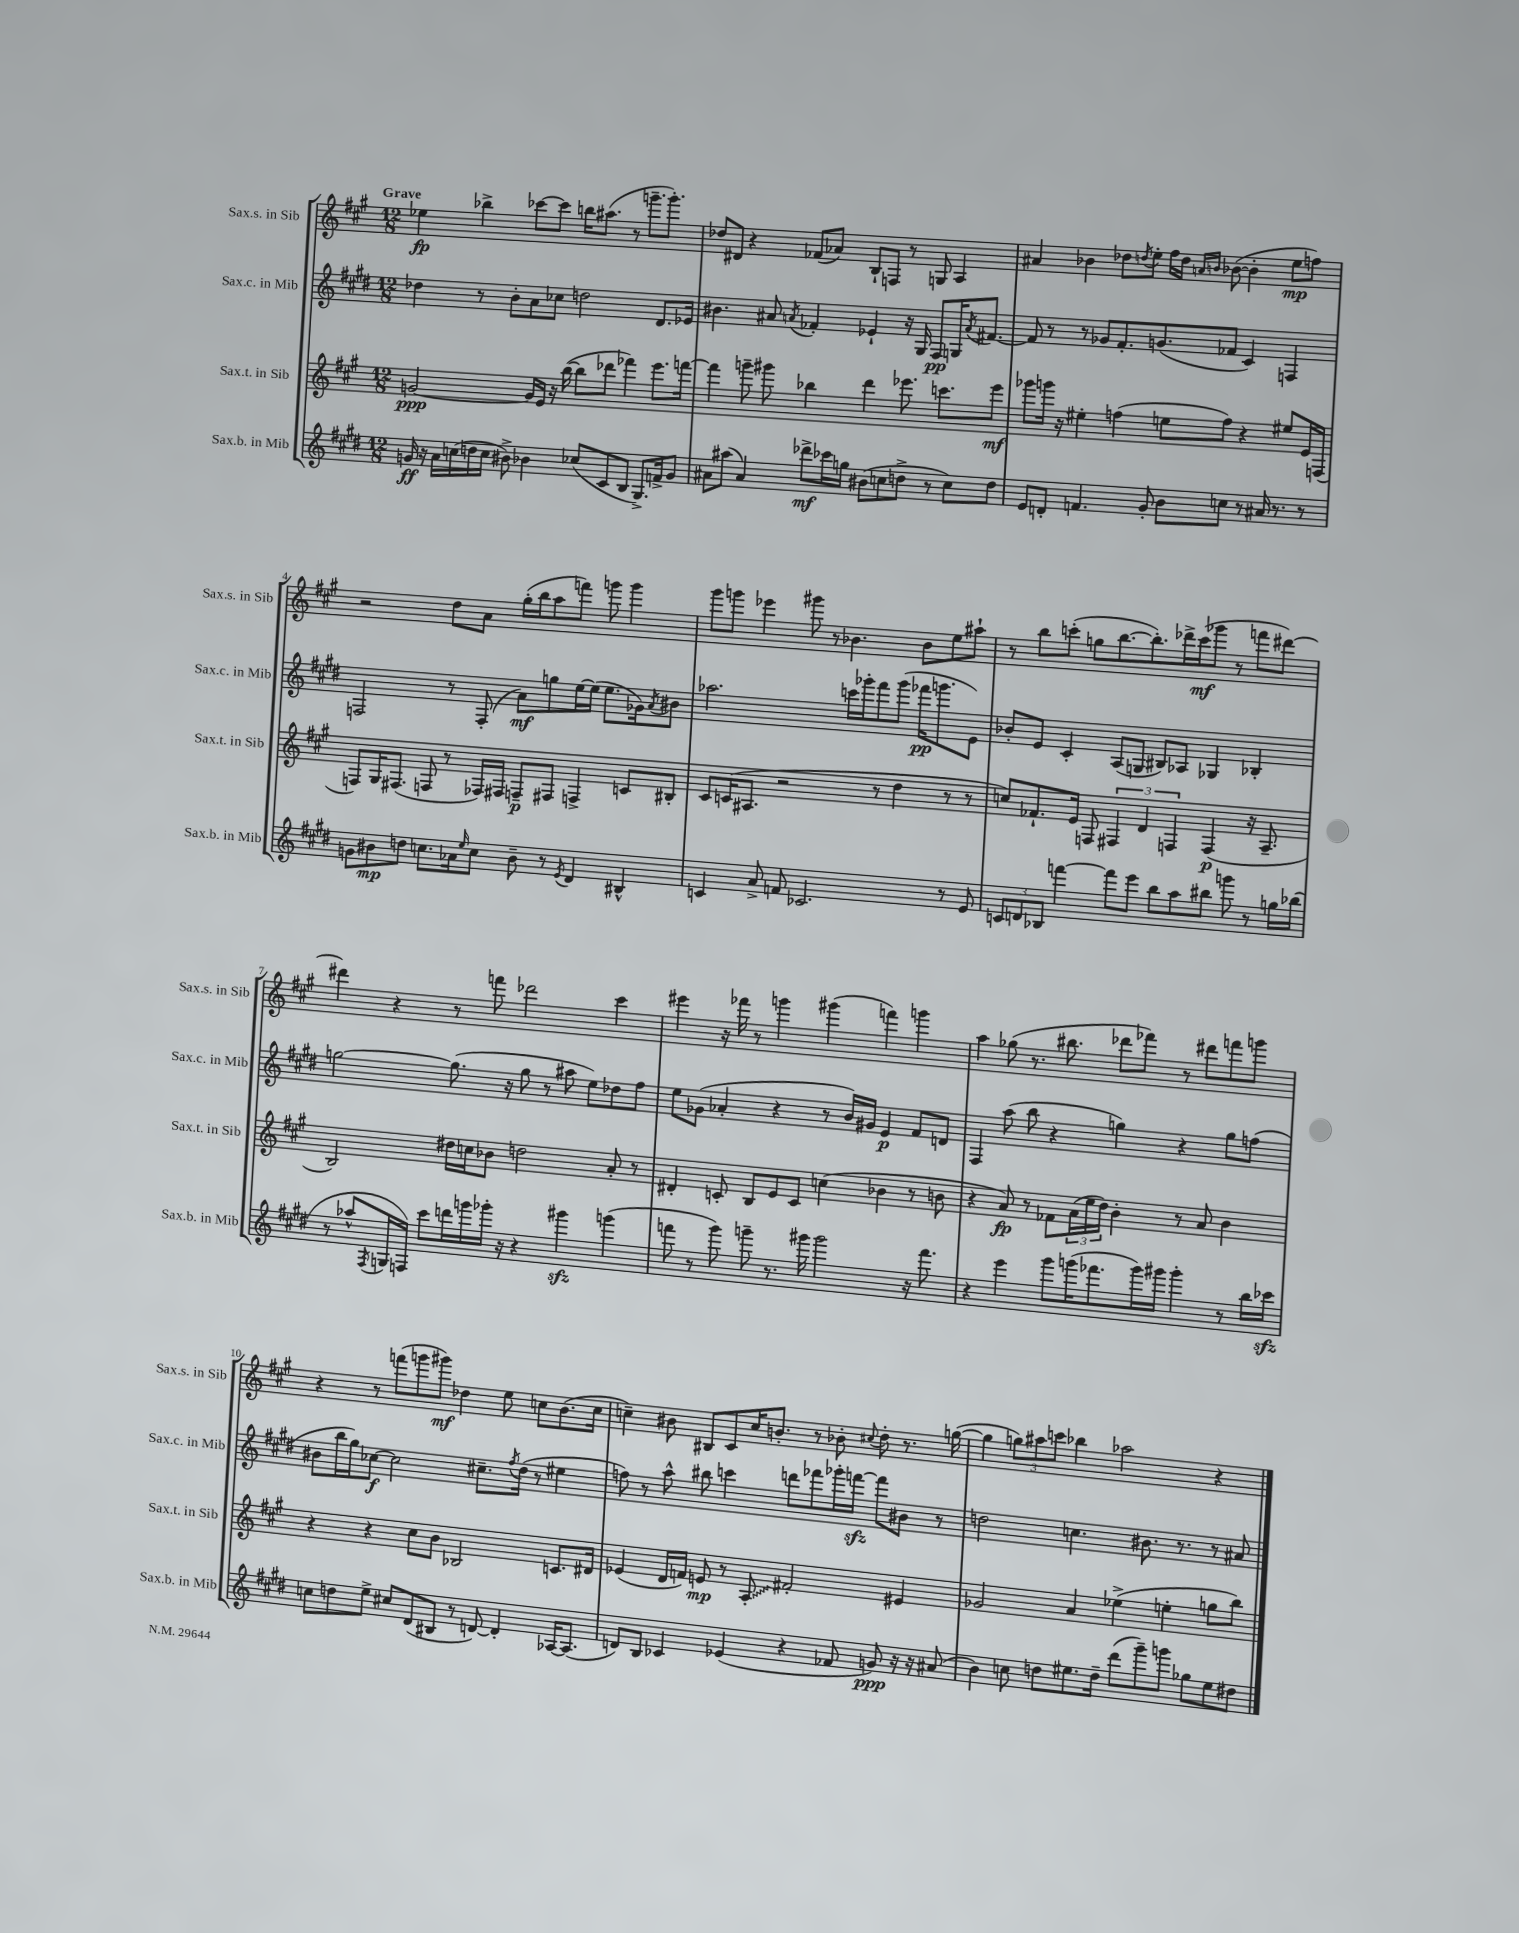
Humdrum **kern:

**kern	**kern	**kern	**kern
*staff4	*staff3	*staff2	*staff1
*clefG2	*clefG2	*clefG2	*clefG2
*k[f#c#g#d#]	*k[f#c#g#]	*k[f#c#g#d#]	*k[f#c#g#]
*M12/8	*M12/8	*M12/8	*M12/8
16g/	[2g/	4dd-\	4ee-\
16r	.	.	.
16a\LL	.	.	.
(16cc\	.	.	.
16dd\	.	8r	4bb-^\
16cc\JJ	.	.	.
8b#^\)	.	8b'\L	.
4b-\	16g/]LL	8a\	[8ccc-\L
.	16e/JJ	.	.
.	16r	8cc-\J	8ccc-\]J
.	([16bb\	.	.
(8cc-/L	8bb\]L	2dd\	16bb\LK
.	.	.	(8.aa#\J
8c#/	8ddd-\J	.	.
8B/J	4fff-\)	.	8r
8.G#^/L)	.	.	8.ggg~\L
.	8.eee\L	8.d#/L	.
16f^/k	.	.	8.ggg'\J)
8g/J	.	.	.
.	[16fff\Jk	16e-/Jk	.
=	=	=	=
8a#\L	4fff\]	4.b#\	8dd-/L
(8aa#\J	.	.	8d#/J
4a#/)	8ggg~\	.	4r
.	8ggg#\	8a#/	.
.	.	8qa/	.
8ddd-^\L	4bb-\	4f-'/	(8f-/L
16ccc-\L	.	.	8a-/J)
16gg\JJ	.	.	.
(8b#\L	4ddd\	4e-`/	8B`/L
8cc\	.	.	8F/J
8dd^\J	8.eee-\	16r	8r
.	.	16G#/	.
8r	.	8F#/L	8G/
.	8.ccc\L	.	.
8cc\L)	.	16G/K	4A/
.	.	8qa/	.
.	.	[8.f#/J	.
8dd\J	8eee-\J	.	.
=	=	=	=
8e/L	8ggg-\L	8f#/]	4a#/
8d'/J	16ggg\Jk	8r	.
.	16r	.	.
4.f/	4ee#'\	8r	4b-\
.	.	8g-/L	.
.	(4ff\	8.f#'/	8dd-\L
.	.	.	8qdd/
8g#'/	.	.	8ee'\J
.	.	(8.g/	.
8b\L	8ee\L	.	16ff#\LL
.	.	.	16dd\JJ
.	.	.	16qqa/LL
.	.	.	16qqb/JJ
8cc\J	8ff\J)	8f-/J	([8b-\
8r	4r	4c#/)	4b-'\]
16a#/	.	.	.
8.r	.	.	.
.	8ee#/L	4F/	8ee\L
8r	16e/L	.	8ff\J)
.	(16F/JJ	.	.
=	=	=	=
8g\L	8F/L)	2F/	2r
8b#\	16G#/K	.	.
.	(8.F#/J	.	.
8dd\J	.	.	.
8.cc\L	8F/	.	.
.	8r	8r	8dd\L
16a-\k	.	.	.
16qqee/	.	.	.
8cc\J	16F-/LL)	(8F'/	8a\J
.	16F#/JJ	.	.
8b#~\	8F~/L	8a\L)	(16gg#'\LL
.	.	.	16bb\J
8r	8F#/J	8gg\	8aa\
8qe/	.	.	.
4d#/	4F^/	[16ee\L	8fff\J)
.	.	(16ee\]JJ	.
.	.	8.ee\L	8ggg\
4B#^^/	8c/L	.	4ggg\
.	.	16g-\k)	.
.	.	8qa/	.
.	8B#'/J	8b#\J	.
=	=	=	=
4c/	8c#/L	2.aa-\	8ggg#\L
.	(16c/K	.	8ggg\J
.	8.A#/J	.	.
8a^/	.	.	4eee-\
8f/	2r	.	.
2.c-/	.	.	8ggg#\
.	.	.	8r
.	.	16ccc\LL	4.b-\
.	.	16ggg-'\J	.
.	8r	8fff#\	.
.	4dd\	(8ggg-\J	.
.	.	16fff-\LK	8b-\L
.	.	8.ggg\	.
8r	8r	.	8ee\
8e/	8r	8e\J)	8aa#`\J
=	=	=	=
12c/L	8cc/L)	8b-'/L	8r
12d/	.	.	.
.	8.f-`/	8e/J	8bb\L
12B-/J	.	.	.
[4fff\	.	4c#'/	(8ccc'\J
.	16e/Jk	.	.
.	8F/	.	8gg\L
8fff\]L	6F#/	(8A/L	[8.bb\
8eee\J	.	8G/J	.
.	6d/	.	.
.	.	.	8.bb'\])
8bb\L	.	8B#/L)	.
.	6F/	.	.
8aa\	.	8A-/J	16ddd-^\L
.	.	.	(16ccc\J
8bb#\J	(4F/	4G-/	8ggg-\J
8ggg\	.	.	8r
8r	16r	4B-'/	8fff\L
.	8.A~/	.	.
16gg\LL	.	.	[8ddd#\J)
(16bb-\JJ	.	.	.
=	=	=	=
8r	2B/)	[2gg\	4ddd#\]
8aa-^^/L	.	.	.
8qF#/	.	.	.
16G/L	.	.	4r
16F/JJ)	.	.	.
8ccc#\L	.	.	.
16ddd\L	16dd#\LL	(8.gg\]	8r
16ggg\	16cc\J	.	.
16ggg-'\JJ	8b-\J	.	8fff\
16r	.	16r	.
4r	2dd\	8gg\	2ddd-\
.	.	8r	.
4ggg#\	.	8aa#\	.
.	.	8ee\L)	.
(4ggg\	8a'/	8dd-\	4ccc#\
.	8r	8ff#\J	.
=	=	=	=
8fff\	4d#'/	8ee\L	4eee#\
8r	.	(8g-\J	.
8ggg#\)	8c'/	4a-'/	16r
.	.	.	16fff-\
8ggg~\	8B/L	.	8r
8.r	8e/	4r	4ggg\
.	8c/J	.	.
16ggg#\	.	.	.
2ggg#\	(4cc\	8r	(4ggg#\
.	.	16b/LL)	.
.	.	16g#/JJ	.
.	4b-\	4e/	4fff\)
16r	8r	8f#/L	4ggg\
8.fff\	.	.	.
.	8b\	8d/J	.
=	=	=	=
4r	4r	4F#/	4aa\
4eee\	8a/)	(8aa\	(8gg-\
.	8r	8bb\	8.r
8ggg#\L	8f-\L	4r	.
.	.	.	8.bb#\
(16ggg\K	(24a\L	.	.
.	24ee\	.	.
8.fff-\	.	.	.
.	24dd\JJ)	.	.
.	4b'\	4gg\)	8ddd-\L
16ggg\L)	.	.	8fff-\J)
16ggg#\JJ	.	.	.
4ggg#'\	8r	4r	8r
.	8a/	.	8ddd#\L
8r	4b\	8gg\L	8fff\
16bb\LL	.	(8ff\J	8ggg\J
16ccc-\JJ	.	.	.
=	=	=	=
8cc\L	4r	8b#\L	4r
8dd\	.	16bb\L	.
.	.	16gg#\J)	.
8ee^\J	4r	[8cc-\J	8r
8cc#/L	.	2cc-\]	(8fff\L
(8d#/	8cc#\L	.	8ggg\
8B#/J	8b\J	.	8ggg#\J)
8r	2B-/	.	4dd-\
[8d/)	.	8.cc#~\L	.
4d'/]	.	.	8ee\
.	.	8qff#/	.
.	.	(16dd#\Jk	.
.	.	8r	8cc\L
[16A-/LK	8.c/L	4ee#\	(8.b\
(8.A-/]J	.	.	.
.	16d#/Jk	.	16cc\Jk
=	=	=	=
8d/L)	(4e-/	8ff\)	4cc~\)
8B/J	.	8r	.
4c-/	16d/LL	8aa^^\	8b#\
.	16f/JJ)	.	.
.	8e/	8bb#\	8B#/L
(4e-/	8r	4ccc\	8c#/
.	8A'/	.	16cc/K
.	.	.	8.b'/J
4r	2f#'/	8ddd\L	.
.	.	8fff-\	8r
8f-/	.	16ggg-'\L	8b-'\
.	.	[16fff\JJ	.
.	.	.	8qqcc#/
8g/)	.	8fff\]L	8dd'\
16r	4e#/	8b#\J	8.r
16r	.	.	.
(8a#/	.	8r	.
.	.	.	([16gg\
=	=	=	=
4b\)	2g-/	2dd\	4gg\]
8cc\	.	.	12gg\L)
.	.	.	12aa#\
8dd\L	.	.	.
.	.	.	12ccc\J
8.ee#\	4a/	4.cc\	4bb-\
16dd~\Jk	.	.	.
(8ddd#\L	(4ee-^\	.	2aa-\
8ggg#~\)	.	8.b#\	.
8ggg\J	4ee'\	.	.
.	.	8.r	.
8gg-\L	.	.	.
8ee#\	8gg\L	8r	4r
8dd#\J	8bb\J)	8a#/	.
==	==	==	==
*-	*-	*-	*-
